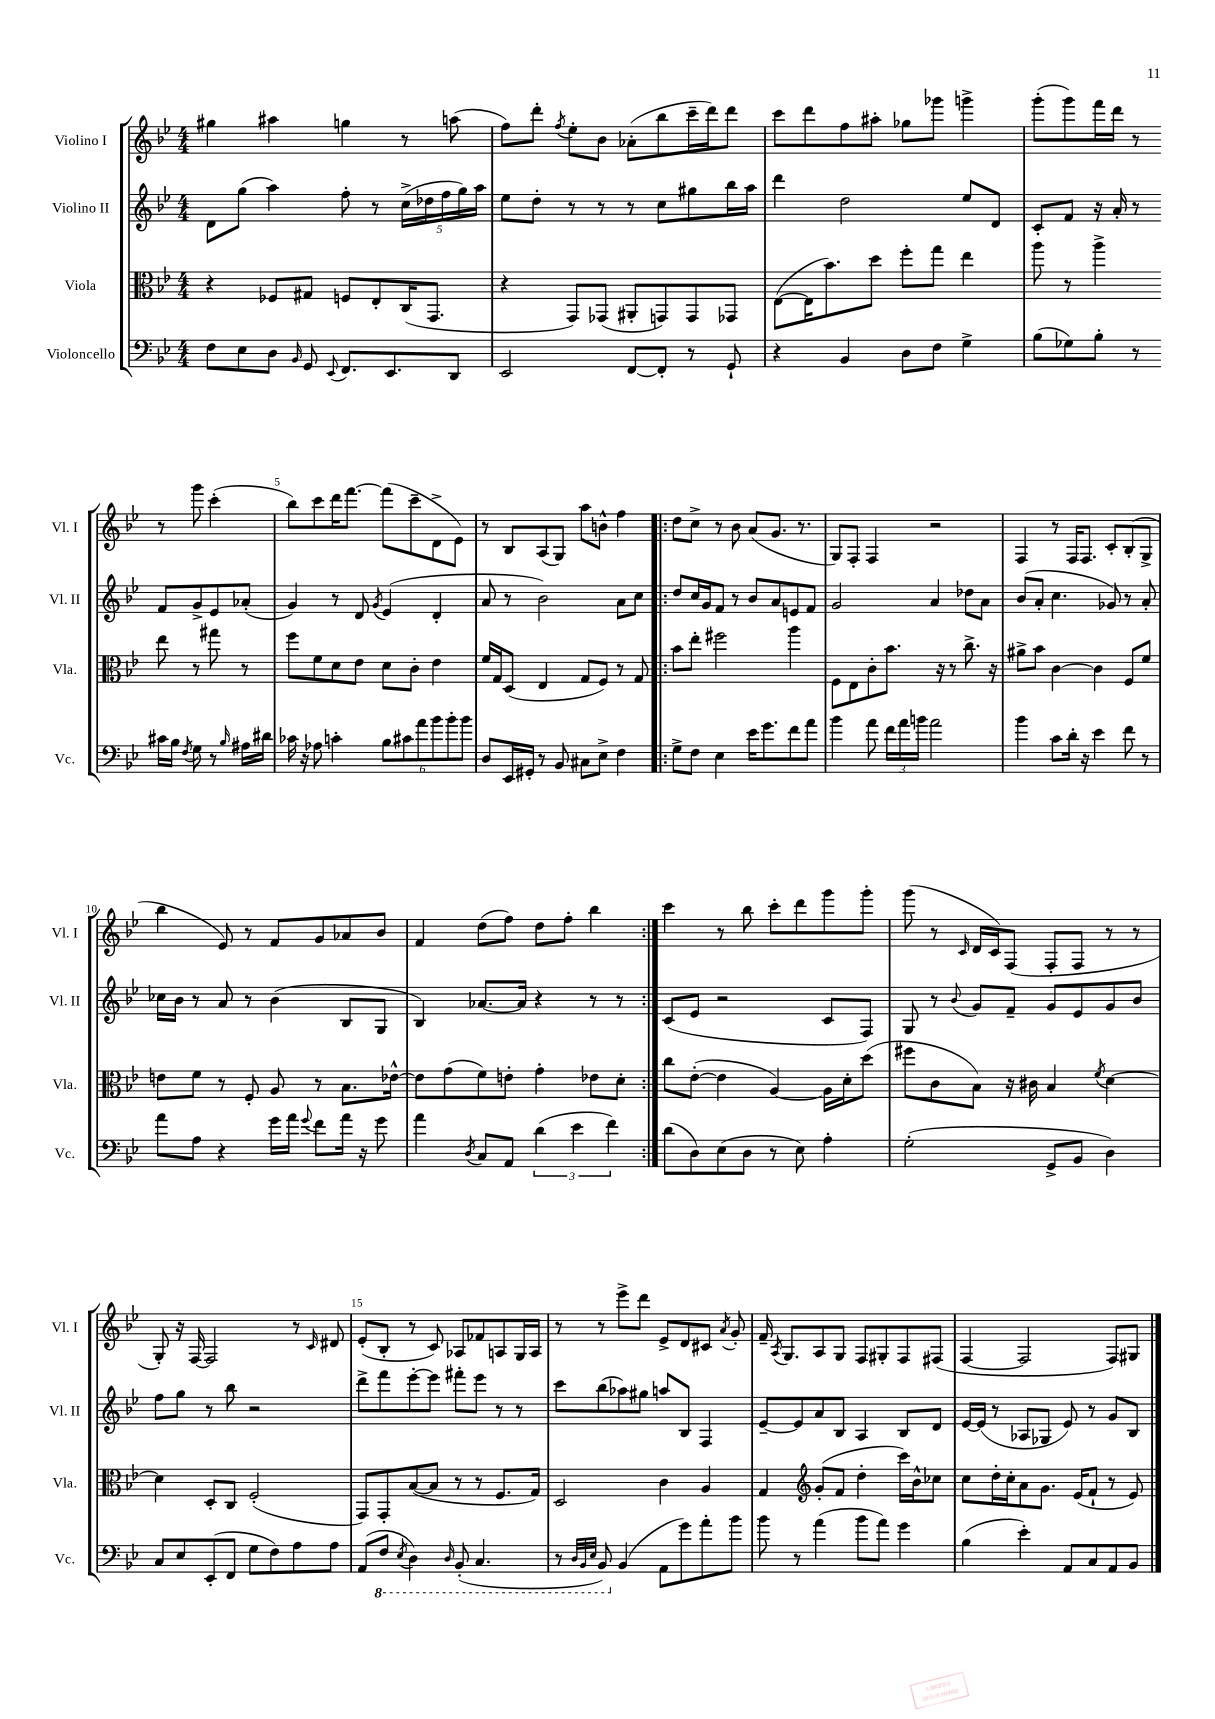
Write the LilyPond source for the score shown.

<<
\new StaffGroup <<
\new Staff = "s0" \with { instrumentName = "Violino I" shortInstrumentName = "Vl. I" } {
    \clef treble \key bes \major \numericTimeSignature \time 4/4
    \autoBeamOff gis''4 ais''4 g''4 r8 a''8( |
    f''8[) d'''8]-. \acciaccatura { f''8 } ees''8[-. bes'8] aes'8[-.( bes''8 c'''16-- d'''16) d'''8] |
    c'''8[ d'''8 f''8 ais''8]-. ges''8[ ges'''8] g'''4-> |
    g'''8[-.( g'''8) f'''16 d'''16] r8 r8 g'''8 c'''4-.( |
    bes''8[) c'''8 d'''16 f'''8.]~ f'''8[( c'''8-- d'8-> ees'8]) |
    r8 bes8[ a8( g8]) a''8[ b'8]-^ f''4 |
    \repeat volta 2 { d''8[ c''8]-> r8 bes'8 a'8[( g'8.] r8. |
    g8[) f8]-. f4 r2 |
    f4 r8 f16[ f8.] c'8[-. bes8-.( g8]-> |
    bes''4 ees'8) r8 f'8[ g'8 aes'8 bes'8] |
    f'4 d''8[( f''8]) d''8[ f''8]-. bes''4 | }
    c'''4 r8 bes''8 c'''8[-. d'''8 g'''8 g'''8]-. |
    g'''8( r8 \grace { c'16 } d'16[ c'16) f8]( f8[-. f8] r8 r8 |
    g8-.) r16 f16~ f2 r8 \grace { c'16 } dis'8 |
    ees'8[-.( bes8]-. r8 c'8) aes8[ fes'8 a8 g16 a16] |
    r8 r8 ees'''8[-> d'''8] ees'8[-> d'8 cis'8] \acciaccatura { a'8 } g'8-. |
    f'16-- \acciaccatura { a8 } g8.[ a8 g8] f8[ gis8-. f8 fis8]( |
    f4~ f2 f8[) gis8] \bar "|." |
}
\new Staff = "s1" \with { instrumentName = "Violino II" shortInstrumentName = "Vl. II" } {
    \clef treble \key bes \major \numericTimeSignature \time 4/4
    \autoBeamOff d'8[ g''8]( a''4) f''8-. r8 \tuplet 5/4 { c''16[->( des''16 f''16 g''16) a''16] } |
    ees''8[ d''8]-. r8 r8 r8 c''8[ gis''8 bes''16 a''16] |
    d'''4 d''2 ees''8[ d'8] |
    c'8[-. f'8] r16 a'16-. r8 f'8[ g'8-> ees'8 aes'8]-.( |
    g'4) r8 d'8 \acciaccatura { g'8 } ees'4( d'4-. |
    a'8 r8 bes'2) a'8[ c''8] |
    \repeat volta 2 { d''8[ c''16 g'16 f'8] r8 bes'8[ a'8 e'8 f'8] |
    g'2 a'4 des''8[ a'8] |
    bes'8[( a'8]-. c''4. ges'8) r8 a'8-. |
    ces''16[ bes'16] r8 a'8 r8 bes'4( bes8[ g8] |
    bes4) aes'8.[~ aes'16] r4 r8 r8 | }
    c'8[( ees'8] r2 c'8[ f8]) |
    g8 r8 \appoggiatura { bes'8 } g'8[ f'8]-- g'8[ ees'8 g'8 bes'8] |
    f''8[ g''8] r8 bes''8 r2 |
    d'''8[-> f'''8 ees'''8~-. ees'''8] fis'''8[-. ees'''8] r8 r8 |
    c'''8[ bes''8( aes''8) gis''8] a''8[ bes8] f4 |
    ees'8[~-- ees'8 a'8 bes8] a4 bes8[ d'8] |
    ees'16[~ ees'16]( r8 aes8[ ges8] ees'8) r8 g'8[ bes8] \bar "|." |
}
\new Staff = "s2" \with { instrumentName = "Viola" shortInstrumentName = "Vla." } {
    \clef alto \key bes \major \numericTimeSignature \time 4/4
    \autoBeamOff r4 fes8[ gis8] f8[ ees8-. c16( g,8.] |
    r4 g,8[) ges,8]( ais,8[-. g,8) g,8 ges,8] |
    ees8[~( ees16 bes'8.) d''8] f''8[-. g''8] ees''4 |
    a''8 r8 a''4-> ees''8 r8 gis''8 r8 |
    f''8[ f'8 d'8 ees'8] d'8[ c'8]-. ees'4 |
    f'16[ g16 d8]( ees4 g8[ f8]) r8 g8 |
    \repeat volta 2 { bes'8[ ees''8]-. fis''2 a''4 |
    f8[ ees8 c'8-. bes'8.] r16 r8 c''8.-> r16 |
    ais'8[-> bes'8] c'4~ c'4 f8[ f'8] |
    e'8[ f'8] r8 f8-. a8 r8 bes8.[ ees'16]~-^ |
    ees'8[ g'8( f'8) e'8]-. g'4-. ees'8[ d'8]-. | }
    c''8[ ees'8]~-.( ees'4 a4~) a16[ d'16-. d''8]( |
    fis''8[ c'8 bes8]) r16 cis'16 bes4 \acciaccatura { f'8 } d'4~ |
    d'4 d8[-. c8] f2-.( |
    g,8[) g,8-. bes8~( bes8] r8 r8 f8.[ g16]) |
    d2 c'4 a4 |
    g4 \clef treble g'8[-.( f'8] d''4-. c'''16[) bes'16-^ ces''8] |
    c''8[ d''16-. c''16-. a'8 g'8.] ees'16[( f'8]-! r8 ees'8) \bar "|." |
}
\new Staff = "s3" \with { instrumentName = "Violoncello" shortInstrumentName = "Vc." } {
    \clef bass \key bes \major \numericTimeSignature \time 4/4
    \autoBeamOff f8[ ees8 d8] \grace { bes,16 } g,8 \appoggiatura { ees,8 } f,8.[ ees,8. d,8] |
    ees,2 f,8[~ f,8]-. r8 g,8-! |
    r4 bes,4 d8[ f8] g4-> |
    bes8[( ges8) bes8]-. r8 cis'16[ bes16] \acciaccatura { f8 } ges8 r8 \grace { bes16 } ais16[ dis'16] |
    ces'16 r16 aes8 c'4-. \tuplet 6/4 { bes8[ cis'8 a'8 bes'8 bes'8-. bes'8] } |
    d8[ ees,16 gis,16]-. r8 bes,8 cis8[ ees8]-> f4 |
    \repeat volta 2 { g8[-> f8] ees4 ees'16[ g'8. f'8 a'8] |
    bes'4 a'8 \tuplet 3/2 { f'16[ a'16 b'16] } a'2 |
    bes'4 c'8[ d'16]-. r16 ees'4 f'8 r8 |
    a'8[ a8] r4 g'16[ a'16] \appoggiatura { g'8 } f'8[ a'16] r16 g'8 |
    a'4 \acciaccatura { d8 } c8[ a,8] \tuplet 3/2 { d'4( ees'4 f'4) } | }
    d'8[( d8) ees8( d8] r8 ees8) a4-. |
    g2-.( g,8[-> bes,8] d4) |
    c8[ ees8 ees,8-.( f,8] g8[ f8) a8 a8] |
    a,8[( \ottava #-1 f,8] \acciaccatura { ees,8 } d,4) \grace { d,16 } bes,,8-.( c,4. |
    r8 \grace { d,32[ bes,,32 ees,32] } bes,,8) \ottava #0 bes,4( a,8[ g'8) a'8-. bes'8] |
    bes'8 r8 a'4( bes'8[ a'8]) g'4 |
    bes4( ees'4-.) a,8[ c8 a,8 bes,8] \bar "|." |
}
>>
>>
\layout { \context { \Score \override BarNumber.break-visibility = ##(#f #t #t) barNumberVisibility = #(every-nth-bar-number-visible 5) } }
